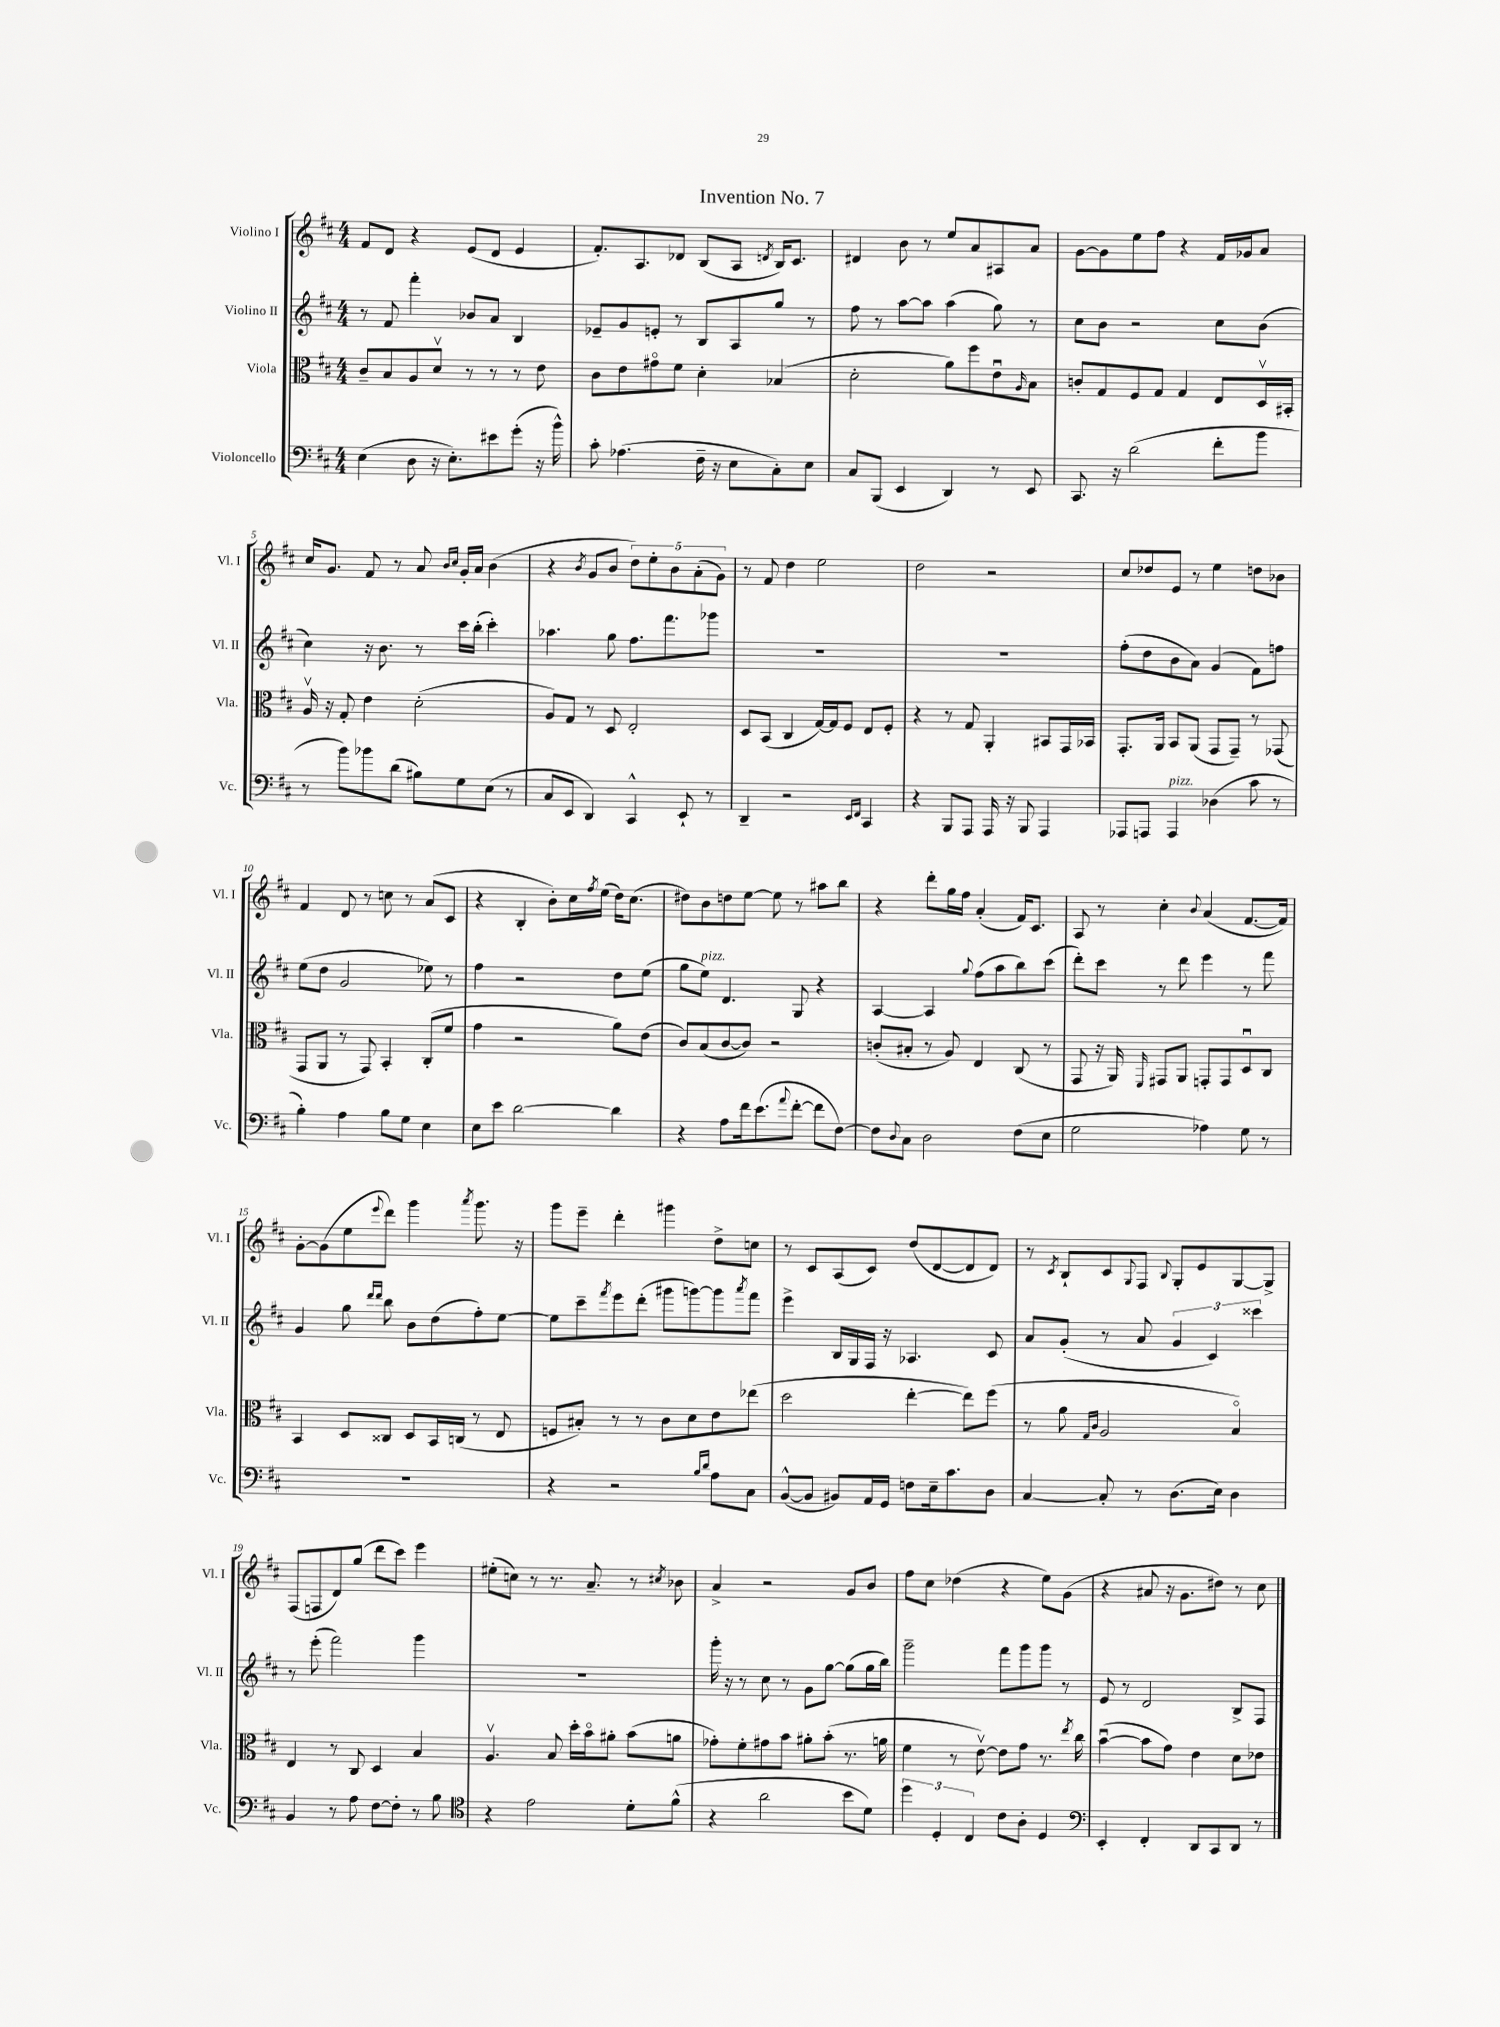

**kern	**kern	**kern	**kern
*staff4	*staff3	*staff2	*staff1
*clefF4	*clefC3	*clefG2	*clefG2
*k[f#c#]	*k[f#c#]	*k[f#c#]	*k[f#c#]
*M4/4	*M4/4	*M4/4	*M4/4
(4E\	8c#~/L	8r	8f#/L
.	8B/	8f#/	8d/J
8D\	8A/	4fff#'\	4r
16r	8dv/J	.	.
8.E'\L)	.	.	.
.	8r	8b-/L	(8e/L
8e#\	8r	8a/J	8d/J
(8g'\J	8r	4B/	4e/
16r	8e\	.	.
16b^^\)	.	.	.
=	=	=	=
8c#'\	8c#\L	8e-~/L	8.f#'/L)
(4.A-\	8e\	8g/	.
.	.	.	8.A/
.	8g#o\	8e'/J	.
.	8f#\J	8r	8d-/J
16F#~\	4d'\	8B/L	(8B/L
16r	.	.	.
8E\L	.	8A/	8A/J
.	.	.	8qd/
8C#'\)	(4B-/	8gg/J	16B/LK)
.	.	.	8.c#/J
8E\J	.	8r	.
=	=	=	=
8C#/L	2d'\	8ff#\	4d#/
(8BBB/J	.	8r	.
4EE/	.	[8aa\L	8b\
.	.	8aa\]J	8r
4DD/)	8a\L)	(4aa\	8ee/L
.	8ff#\	.	8a/
8r	8eu\	8gg\)	8A#/
.	16qqA/	.	.
8EE/	8B\J	8r	8a/J
=	=	=	=
8.CC#/	8c'/L	8cc#\L	[8g\L
.	8G/	8b\J	8g\]
16r	.	.	.
(2d\	8F#/	2r	8ee\
.	8G/J	.	8ff#\J
.	4G/	.	4r
8f#'\L	8E/L	8cc#\L	16f#/LL
.	.	.	16g-/J
8b\J	16Dv/L	(8b\J	8a/J
.	16BB#'/JJ	.	.
=	=	=	=
8r	16Av/	4cc#\)	16cc#/LK
.	16r	.	8.g/J
8b\L)	8G'/	.	.
8b-\	4e\	16r	8f#/
.	.	8.b\	.
(8d\J	.	.	8r
8B#\L)	(2d'\	8r	8a/
.	.	.	16qqb/LL
.	.	.	16qqcc#/JJ
8G\	.	16ccc#\LL	16g'/LL
.	.	(16bb'\JJ	16a/JJ
(8E\J	.	4ccc#'\)	(4b\
8r	.	.	.
=	=	=	=
8C#/L	8A/L)	4.aa-\	4r
8EE/J	8G/J	.	.
.	.	.	8qb/
4DD/)	8r	.	8g/L
.	8D/	8gg\	8b/J
4CC#^^/	2E'/	8.ff#\L	10dd\L)
.	.	.	10ee'\
.	.	8.fff#\	.
.	.	.	10b\
8EE`/	.	.	.
.	.	.	(10a'\
8r	.	8ggg-\J	.
.	.	.	10g\J)
=	=	=	=
4DD~/	8D/L	1r	8r
.	(8BB/J	.	8f#/
2r	4C#/	.	4dd\
.	[16G/LL)	.	2ee\
.	16G/]J	.	.
.	8F#/J	.	.
16qqEE/LL	.	.	.
16qqFF#/JJ	.	.	.
4CC#/	8E/L	.	.
.	8F#'/J	.	.
=	=	=	=
4r	4r	1r	2dd\
8BBB/L	8r	.	.
8AAA/J	8G/	.	.
16AAA/	4AA'/	.	2r
16r	.	.	.
8BBB/	.	.	.
4AAA/	8BB#/L	.	.
.	16GG/L	.	.
.	16BB-/JJ	.	.
=	=	=	=
8AAA-/L	8.GG'/L	(8ff#'\L	8cc#/L
8AAA/J	.	8dd\	8dd-/
.	16AA/Jk	.	.
4AAA/	8BB/L	8b\	8e/J
.	(8AA/J	8a\J)	8r
(4D-\	8GG/L	(4g/	4ee\
.	8GG~/J)	.	.
8c#\	8r	8f#\L)	8dd\L
8r	(8GG-/	8ff\J	8b-\J
=	=	=	=
4B'\)	8GG/L	(8ee\L	4f#/
.	8AA/J	8dd\J	.
4A\	8r	2g/	8d/
.	8GG/)	.	8r
8B\L	4BB'/	.	8cc\
8G\J	.	.	8r
4E\	(8C#'/L	8ee-\)	(8a/L
.	8f#/J	8r	8c#/J
=	=	=	=
8E\L	4g\	4ff#\	4r
8e\J	.	.	.
[2d\	2r	2r	4B'/
.	.	.	8b'\L)
.	.	.	16cc#\L
.	.	.	8qff#/
.	.	.	(16ee\JJ
4d\]	8a\L)	8dd\L	16dd\LK)
.	.	.	(8.cc#\J
.	(8e\J	(8ee\J	.
=	=	=	=
4r	8c#/L)	8gg\L	8dd#\L)
.	(8B/	8ee\J)	8b\
8A\L	[8c#/	4.d/	8dd\
16f#\k	8c#/]J)	.	[8ee\J
(8.e\	.	.	.
.	2r	.	8ee\]
8qqa/	.	.	.
[8f#'\J	.	8G/	8r
8f#\]L	.	4r	8aa#\L
[8F#\J)	.	.	8bb\J
=	=	=	=
8F#\]L	(8c'/L	[4A/	4r
8qqD/	.	.	.
8C#\J	8B#'/J	.	.
2D\	8r	4A/]	8ddd'\L
.	8A/)	.	16gg\L
.	.	.	16ff#\JJ
.	.	8qqgg/	.
.	4E/	(8ff#\L	(4a'/
.	.	8aa\	.
(8F#\L	(8C#/	8bb\)	16f#/LK)
.	.	.	8.c#/J
8E\J	8r	(8ccc#\J	.
=	=	=	=
2G\	8GG/	8ddd'\L)	8A/
.	16r	8ccc#\J	8r
.	16AA/)	.	.
.	16qqFF#/	.	.
.	8GG#/L	8r	4cc#'\
.	8AA/J	8ddd\	.
.	.	.	8qqb/
4A-\)	8GG'/L	4eee\	(4a/
.	8GG/	.	.
8G\	8Du/	8r	[8.f#/L
8r	8C#/J	8fff#\	.
.	.	.	16f#/]Jk)
=	=	=	=
1r	4BB/	4g/	[8g'\L
.	.	.	(8g\]
.	8D/L	8gg\	8ee\
.	.	16qqddd/LL	.
.	.	16qqddd/JJ	8qqeee/
.	8C##/J	8bb\	8ddd\J)
.	8D/L	8b\L	4ggg\
.	16BB/L	(8dd\	.
.	(16C/JJ	.	.
.	.	.	8qaaa/
.	8r	8ff#'\)	8.ggg\
.	8E/	[8ee\J	.
.	.	.	16r
=	=	=	=
4r	8F/L	8ee\]L	8ggg\L
.	8B#'/J)	8ccc#~\	8eee~\J
.	.	8qfff#/	.
2r	8r	8eee\	4ddd'\
.	8r	(8ddd'\J	.
.	8c#\L	8ggg#\L	4ggg#\
.	8d\	[8ggg\)	.
16qqB/LL	.	.	.
16qqd/JJ	.	.	.
8A\L	8e\	8ggg\]	8dd^\L
.	.	8qaaa/	.
8C#\J	(8ee-\J	8fff#\J	8cc\J
=	=	=	=
([8BB^^/L	2dd\	4eee^\	8r
8BB/]J	.	.	8c#/L
8BB#/L)	.	16B/LL	(8A/
.	.	16G/	.
16AA/L	.	16F#/JJ	8c#/J)
16GG/JJ	.	16r	.
8F\L	[4ee'\	4.A-/	(8dd/L
16E~\k	.	.	[8d/
8.c#\	.	.	.
.	8ee\]L)	.	8d/]
8D\J	(8ff#\J	8c#/	8d/J)
=	=	=	=
[4C#/	8r	8a/L	8r
.	.	.	8qc#/
.	8a\	(8g'/J	8B`/L
.	16qqG/LL	.	.
.	16qqc#/JJ	.	.
8C#'/]	2A/	8r	8c#/
.	.	.	8qqG/
8r	.	8a/	8F#/J
.	.	.	8qqB/
(8.D\L	.	6g/	8G'/L
.	.	.	8e/
.	.	6c#/)	.
16E\Jk)	.	.	.
4D\	4Bo/)	.	[8G/
.	.	6ccc##\	.
.	.	.	8G^/]J
=	=	=	=
4BB/	4E/	8r	(8F#/L
.	.	(8eee'\	8F/
8r	8r	2fff#\)	8d/)
8A\	8C#/	.	(8gg/J
[8F#\L	4D/	.	8ddd\L
8F#'\]J	.	.	8ccc#\J)
8r	4B/	4ggg\	4eee\
8B\	.	.	.
=	=	=	=
*clefC4	*	*	*
4r	4.Av/	1r	(8ee#'\L
.	.	.	8cc\J)
2e\	.	.	8r
.	8B/	.	8.r
.	16dd'\LL	.	.
.	16bo\J	.	8.a~/
.	8a#'\J	.	.
8d'\L	(8b\L	.	8r
.	.	.	8qcc#/
(8f#^^\J	8a\J	.	8b-\
=	=	=	=
4r	8g-'\L)	16ggg'\	4a^/
.	.	16r	.
.	8f#'\	8r	.
2a\	8g#\	8cc#\	2r
.	8b\J	8r	.
.	8a#'\L	8g\L	.
.	(8b'\J	[8gg\J	.
8b\L	8.r	(8gg\]L	8g/L
8d\J)	.	16gg\L	8b/J
.	16a\	16bb\JJ)	.
=	=	=	=
6dd\	4f#\	2ggg~\	8ff#\L
.	.	.	8cc#\J
6D'/	.	.	.
.	8r	.	(4dd-\
6C#/	.	.	.
.	[8ev\)	.	.
8c#\L	8e\]L	8fff#\L	4r
8A'\J	8g\J	8ggg\	.
4D/	8.r	8ggg\J	8ee\L)
.	.	8r	(8g\J
.	8qee/	.	.
.	16cc#\	.	.
=	=	=	=
*clefF4	*	*	*
4EE'/	([4bu\	8e/	4r
.	.	8r	.
4FF#'/	8b\]L	2d/	8a#/
.	8g\J)	.	16r
.	.	.	8.g\L
8DD/L	4e\	.	.
8CC#/	.	.	8dd#\J)
8DD/J	8d\L	8B^/L	8r
8r	8e-\J	8F#/J	8cc#\
==	==	==	==
*-	*-	*-	*-
